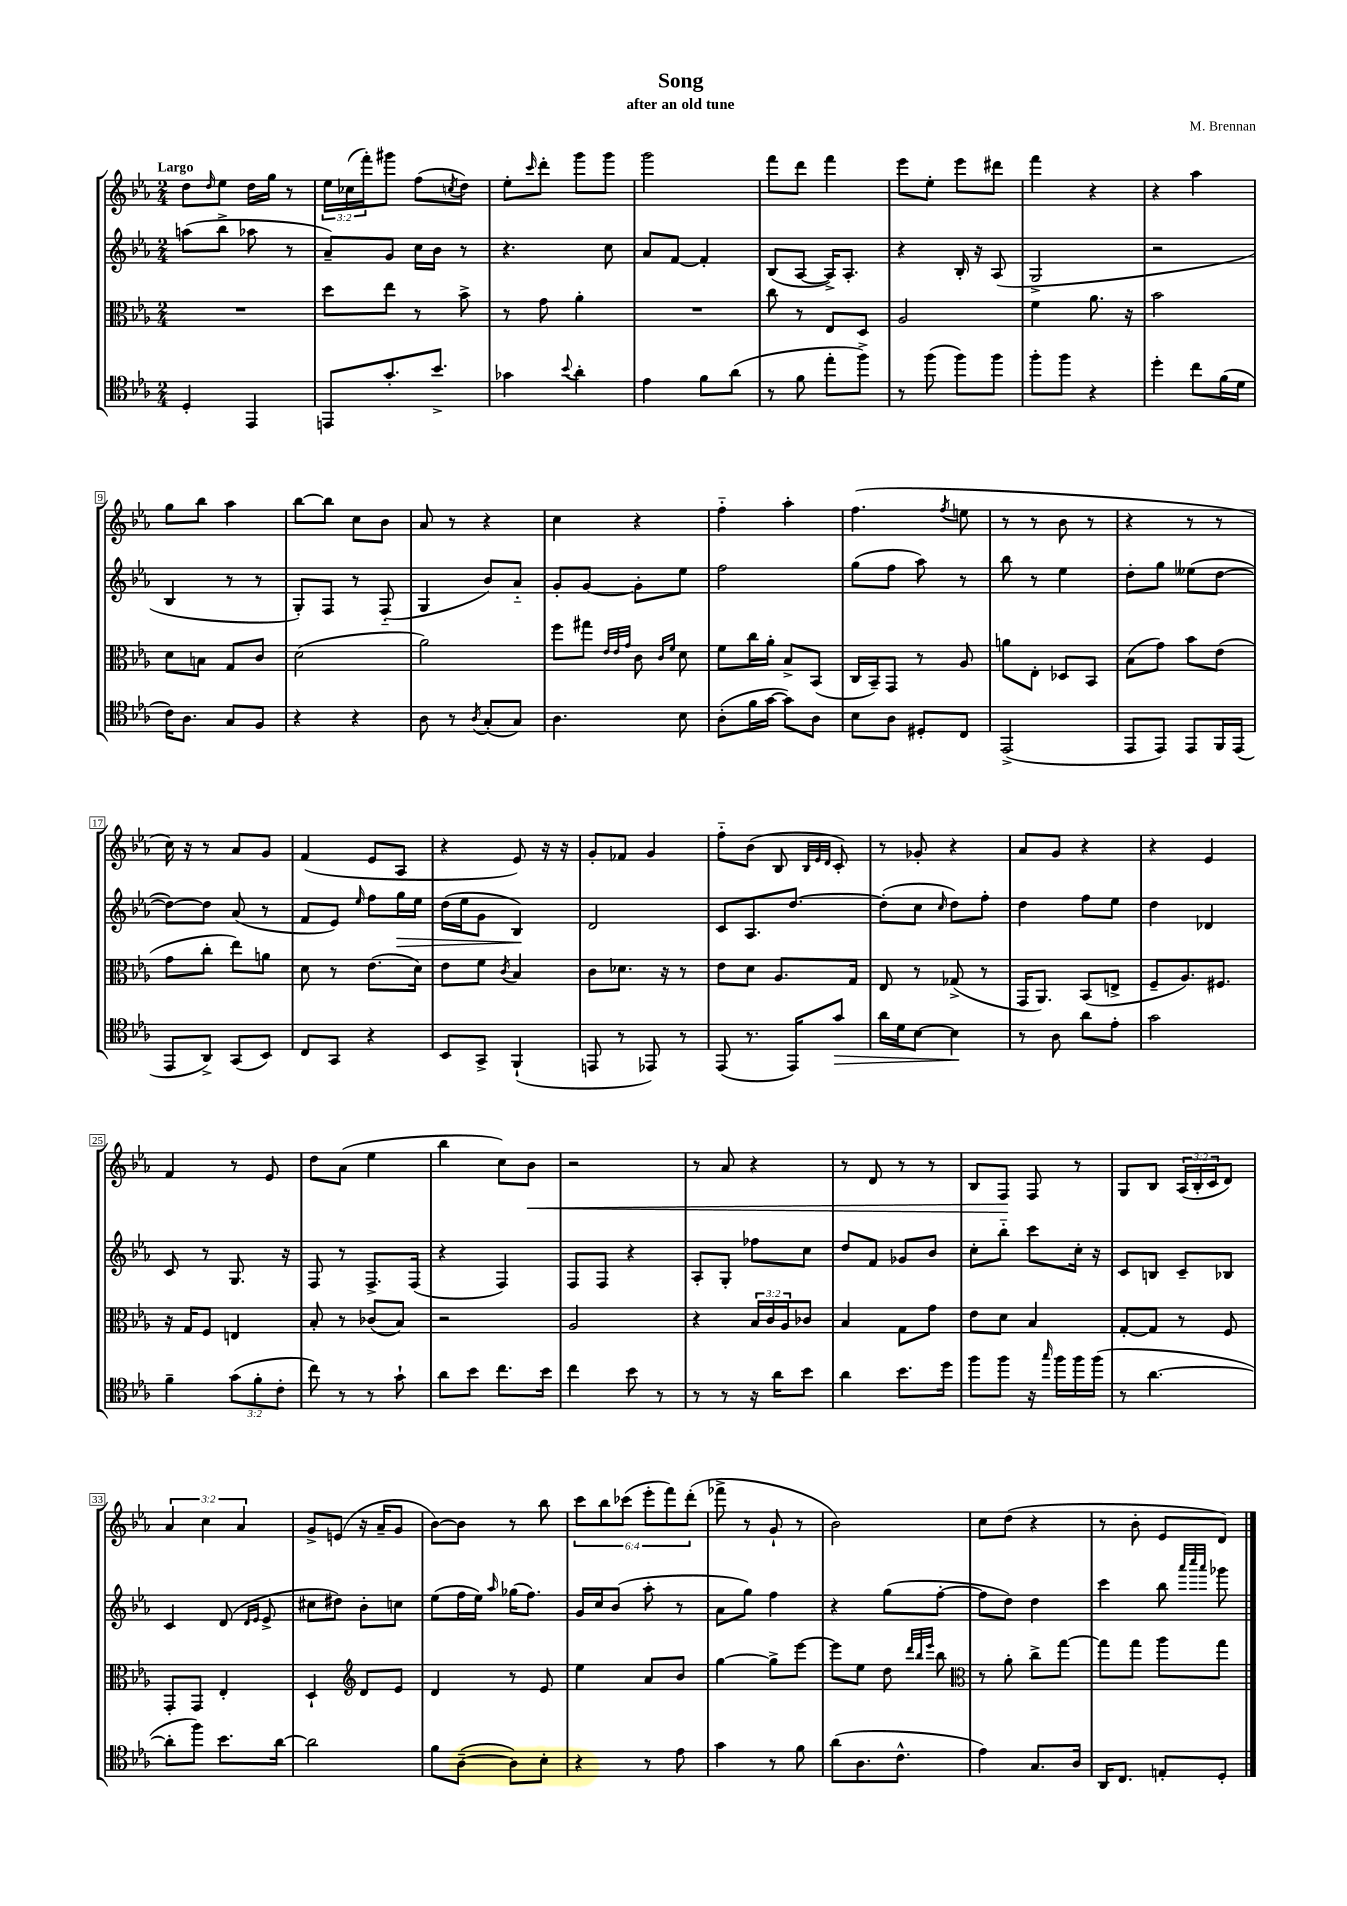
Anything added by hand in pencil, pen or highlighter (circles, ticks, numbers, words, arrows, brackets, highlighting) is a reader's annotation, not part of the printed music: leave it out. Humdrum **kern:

**kern	**dynam	**kern	**kern	**dynam	**kern	**dynam
*part4	*part4	*part3	*part2	*part2	*part1	*part1
*staff4	*staff4	*staff3	*staff2	*staff2	*staff1	*staff1
*clefC4	*	*clefC3	*clefG2	*	*clefG2	*
*k[b-e-a-]	*	*k[b-e-a-]	*k[b-e-a-]	*	*k[b-e-a-]	*
*M2/4	*	*M2/4	*M2/4	*	*M2/4	*
=1	=1	=1	=1	=1	=1	=1
!	!	!	!	!	!LO:TX:a:B:t=Largo	!
4D'/	.	2r	(8aan\L	.	8dd\L	.
.	.	.	.	.	16qqdd/	.
.	.	.	8bb-^\J	.	8ee-\J	.
4EE-/	.	.	8aa-X\	.	16dd\LL	.
.	.	.	.	.	16gg\JJ	.
.	.	.	8r	.	8r	.
=2	=2	=2	=2	=2	=2	=2
8EEn/L	.	8dd\L	8a-~/L)	.	24ee-\LL	.
.	.	.	.	.	(24cc-X\	.
.	.	.	.	.	24fff'\J)	.
8.g'/	.	8ee-\J	8g/J	.	8ggg#X\J	.
.	.	8r	16cc\LL	.	(8ff\L	.
8.b-^/J	.	.	16b-\JJ	.	.	.
.	.	.	.	.	8qccn/	.
.	.	8b-^\	8r	.	8dd\J)	.
=3	=3	=3	=3	=3	=3	=3
4g-X\	.	8r	4.r	.	8ee-'\L	.
.	.	.	.	.	16qqccc/	.
.	.	8g\	.	.	8ddd'\J	.
8qqb-/	.	.	.	.	.	.
4a-'\	.	4a-'\	.	.	8ggg\L	.
.	.	.	8cc\	.	8ggg\J	.
=4	=4	=4	=4	=4	=4	=4
4e-\	.	2r	8a-/L	.	2ggg\	.
.	.	.	[8f/J	.	.	.
8f\L	.	.	4f'/]	.	.	.
(8a-\J	.	.	.	.	.	.
=5	=5	=5	=5	=5	=5	=5
8r	.	8cc\	(8B-/L	.	8fff\L	.
8f\	.	8r	[8A-/J	.	8ddd\J	.
8ee-'\L	.	8E-/L	16A-^/KL])	.	4fff\	.
.	.	.	8.A-'/J	.	.	.
8ff^\J)	.	8D/J	.	.	.	.
=6	=6	=6	=6	=6	=6	=6
8r	.	2A-/	4r	.	8eee-\L	.
(8ff\	.	.	.	.	8ee-'\J	.
8ff\L)	.	.	16B-'/	.	8eee-\L	.
.	.	.	16r	.	.	.
8ff\J	.	.	(8A-/	.	8ddd#X\J	.
=7	=7	=7	=7	=7	=7	=7
8ff'\L	.	4f\	2G^/	.	4fff\	.
8ff\J	.	.	.	.	.	.
4r	.	8.a-\	.	.	4r	.
.	.	16r	.	.	.	.
=8	=8	=8	=8	=8	=8	=8
4dd'\	.	2b-\	2r	.	4r	.
8cc\L	.	.	.	.	4aa-\	.
(16f\L	.	.	.	.	.	.
16d\JJ	.	.	.	.	.	.
!!LO:LB:g=z
=9	=9	=9	=9	=9	=9	=9
16c\KL)	.	8d\L	4B-/	.	8gg\L	.
8.A-\J	.	.	.	.	.	.
.	.	8Bn\J	.	.	8bb-\J	.
8G/L	.	8G/L	8r	.	4aa-\	.
8F/J	.	8c/J	8r	.	.	.
=10	=10	=10	=10	=10	=10	=10
4r	.	(2d\	8G'/L)	.	[8bb-\L	.
.	.	.	8F/J	.	8bb-\J]	.
4r	.	.	8r	.	8cc\L	.
.	.	.	(8F/	.	8b-\J	.
=11	=11	=11	=11	=11	=11	=11
8A-\	.	2a-\)	4G/	.	8a-/	.
8r	.	.	.	.	8r	.
8qA-/	.	.	.	.	.	.
(8G'/L	.	.	8b-/L)	.	4r	.
8G/J)	.	.	8a-/J	.	.	.
=12	=12	=12	=12	=12	=12	=12
4.A-\	.	8ff\L	8g'/L	.	4cc\	.
.	.	8gg#X\J	[8g/J	.	.	.
.	.	32qqe-/LLL	.	.	.	.
.	.	32qqe-/	.	.	.	.
.	.	32qqg/JJJ	.	.	.	.
.	.	8c\	8g'\L]	.	4r	.
.	.	16qqc/LL	.	.	.	.
.	.	16qqf/JJ	.	.	.	.
8B-\	.	8d\	8ee-\J	.	.	.
=13	=13	=13	=13	=13	=13	=13
(8A-'\L	.	8f\L	2ff\	.	4ff\	.
16f\L	.	16cc\L	.	.	.	.
[16g\JJ	.	16a-'\JJ	.	.	.	.
8g\L])	.	8B-^/L	.	.	4aa-'\	.
8A-\J	.	(8BB-/J	.	.	.	.
=14	=14	=14	=14	=14	=14	=14
8B-\L	.	16C/LL	(8gg\L	.	(4.ff\	.
.	.	16BB-~/J)	.	.	.	.
8A-\J	.	8GG/J	8ff\J	.	.	.
8D#X'/L	.	8r	8aa-\)	.	.	.
.	.	.	.	.	8qff/	.
8C/J	.	8A-/	8r	.	8een\	.
=15	=15	=15	=15	=15	=15	=15
(2EE-^/	.	8an\L	8bb-\	.	8r	.
.	.	8E-'\J	8r	.	8r	.
.	.	8D-X/L	4ee-\	.	8b-\	.
.	.	8BB-/J	.	.	8r	.
=16	=16	=16	=16	=16	=16	=16
8EE-/L	.	(8B-\L	8dd'\L	.	4r	.
8EE-/J)	.	8g\J)	8gg\J	.	.	.
8EE-/L	.	8b-\L	(8ee--X\L	.	8r	.
16FF/L	.	(8e-\J	[8dd\J	.	8r	.
(16EE-/JJ	.	.	.	.	.	.
!!LO:LB:g=z
=17	=17	=17	=17	=17	=17	=17
8EE-/L	.	8g\L	8dd\L_)	.	16cc\)	.
.	.	.	.	.	16r	.
8AA-^/J)	.	8cc'\J	8dd\J]	.	8r	.
(8GG/L	.	8ee-\L)	(8a-/	.	8a-/L	.
8BB-/J)	.	8an\J	8r	.	8g/J	.
=18	=18	=18	=18	=18	=18	=18
8C/L	.	8d\	8f/L	.	(4f/	.
8GG/J	.	8r	8e-/J)	.	.	.
.	.	.	16qqee-/	.	.	.
4r	.	(8.e-\L	8ff\L	.	8e-/L	.
!	!	!	!	!LO:HP:b	!	!
.	.	.	16gg\L	>	8A-/J	.
.	.	16d\Jk)	16ee-\JJ	.	.	.
=19	=19	=19	=19	=19	=19	=19
8BB-/L	.	8e-\L	(16dd\LL	.	4r	.
.	.	.	16ee-\J	.	.	.
8GG^/J	.	8f\J	8g\J	.	.	.
.	.	8qc/	.	.	.	.
(4FF`/	.	4B-/	4B-/)	.	8e-/)	.
.	.	.	.	.	16r	.
.	.	.	.	.	16r	.
.	.	.	.	]	.	.
=20	=20	=20	=20	=20	=20	=20
8EEn/	.	8c\L	2d/	.	8g'/L	.
8r	.	8.d-X\J	.	.	8f-X/J	.
8EE-X/)	.	.	.	.	4g/	.
.	.	16r	.	.	.	.
8r	.	8r	.	.	.	.
=21	=21	=21	=21	=21	=21	=21
(8EE-/	.	8e-\L	8c/L	.	8ff\L	.
8.r	.	8d\J	8.A-/	.	(8b-\J	.
.	.	8.A-/L	.	.	8B-/	.
16EE-/KL)	.	.	[8.dd/J	.	.	.
.	.	.	.	.	32qqB-/LLL	.
.	.	.	.	.	32qqe-/	.
.	.	.	.	.	32qqd/JJJ	.
!	!LO:HP:b	!	!	!	!	!
8g/J	>	.	.	.	8c'/)	.
.	.	16G/Jk	.	.	.	.
=22	=22	=22	=22	=22	=22	=22
16a-\LL	.	8E-/	(8dd'\L]	.	8r	.
16d\J	.	.	.	.	.	.
[8B-\J	.	8r	8cc\J	.	8g-X'/	.
.	.	.	16qqcc/	.	.	.
4B-\]	.	(8G-X^/	8dd\L)	.	4r	.
.	.	8r	8ff'\J	.	.	.
.	]	.	.	.	.	.
=23	=23	=23	=23	=23	=23	=23
8r	.	16GG/KL	4dd\	.	8a-/L	.
.	.	8.AA-/J)	.	.	.	.
8A-\	.	.	.	.	8g/J	.
8a-\L	.	(8BB-/L	8ff\L	.	4r	.
8e-'\J	.	8En^/J	8ee-\J	.	.	.
=24	=24	=24	=24	=24	=24	=24
2g\	.	8F~/L	4dd\	.	4r	.
.	.	8.A-/)	.	.	.	.
.	.	.	4d-X/	.	4e-/	.
.	.	8.F#X/J	.	.	.	.
!!LO:LB:g=z
=25	=25	=25	=25	=25	=25	=25
4f~\	.	16r	8c/	.	4f/	.
.	.	16G/KL	.	.	.	.
.	.	8F/J	8r	.	.	.
(12g\L	.	4En/	8.G/	.	8r	.
12f'\	.	.	.	.	.	.
.	.	.	.	.	8e-/	.
12c'\J	.	.	.	.	.	.
.	.	.	16r	.	.	.
=26	=26	=26	=26	=26	=26	=26
8cc\)	.	8B-'/	8F/	.	8dd\L	.
8r	.	8r	8r	.	(8a-\J	.
8r	.	(8c-X/L	8.F^/L	.	4ee-\	.
8g`\	.	8B-/J)	.	.	.	.
.	.	.	(16F/Jk	.	.	.
=27	=27	=27	=27	=27	=27	=27
8a-\L	.	2r	4r	.	4bb-\	.
8b-\J	.	.	.	.	.	.
8.cc\L	.	.	4F/)	.	8cc\L)	.
!	!	!	!	!	!	!LO:HP:b
.	.	.	.	.	8b-\J	<
16b-\Jk	.	.	.	.	.	.
=28	=28	=28	=28	=28	=28	=28
4cc\	.	2A-/	8F/L	.	2r	.
.	.	.	8F/J	.	.	.
8b-\	.	.	4r	.	.	.
8r	.	.	.	.	.	.
=29	=29	=29	=29	=29	=29	=29
8r	.	4r	8A-'/L	.	8r	.
8r	.	.	8G'/J	.	8a-/	.
16r	.	24B-/LL	8ff-X\L	.	4r	.
.	.	24c/	.	.	.	.
16a-\KL	.	.	.	.	.	.
.	.	24A-/J	.	.	.	.
8b-\J	.	8c-X/J	8cc\J	.	.	.
=30	=30	=30	=30	=30	=30	=30
4a-\	.	4B-/	8dd/L	.	8r	.
.	.	.	8f/J	.	8d/	.
8.b-\L	.	8G\L	8g-X/L	.	8r	.
.	.	8g\J	8b-/J	.	8r	.
16dd\Jk	.	.	.	.	.	.
=31	=31	=31	=31	=31	=31	=31
8ff\L	.	8e-\L	8cc'\L	.	8B-/L	.
8ff\J	.	8d\J	8bb-\J	.	8F/J	.
16r	.	4B-/	8ccc\L	.	8F/	[
16qqgg/	.	.	.	.	.	.
16ff\LL	.	.	.	.	.	.
16ff\	.	.	16cc'\Jk	.	8r	.
(16ff\JJ	.	.	16r	.	.	.
=32	=32	=32	=32	=32	=32	=32
8r	.	[8G'/L	8c/L	.	8G/L	.
[4.a-\	.	8G/J]	8Bn/J	.	8B-/J	.
.	.	8r	8c~/L	.	(24A-/LL	.
.	.	.	.	.	24B-'/	.
.	.	.	.	.	24c/J	.
.	.	8F/	8B-X/J	.	8d/J)	.
!!LO:LB:g=z
=33	=33	=33	=33	=33	=33	=33
8a-'\L]	.	8GG'/L	4c/	.	6a-/	.
8ff\J)	.	8GG/J	.	.	.	.
.	.	.	.	.	6cc\	.
8.b-\L	.	4E-'/	(8d/	.	.	.
.	.	.	.	.	6a-/	.
.	.	.	16qqd/LL	.	.	.
.	.	.	16qqe-/JJ	.	.	.
.	.	.	8e-^/	.	.	.
[16a-\Jk	.	.	.	.	.	.
=34	=34	=34	=34	=34	=34	=34
2a-\]	.	4D`/	8cc#X\L	.	8g^/L	.
.	.	.	8dd#X\J)	.	(8en/J	.
*	*	*clefG2	*	*	*	*
.	.	8d/L	8b-'\L	.	16r	.
.	.	.	.	.	16a-~/KL	.
.	.	8e-/J	8ccn\J	.	8g/J	.
=35	=35	=35	=35	=35	=35	=35
8f\L	.	4d/	(8ee-\L	.	[8b-\L)	.
([8A-~\J	.	.	16ff\L	.	8b-\J]	.
.	.	.	16ee-\JJ)	.	.	.
.	.	.	16qqaa-/	.	.	.
8A-\L])	.	8r	(16gg-X\KL	.	8r	.
.	.	.	8.ff\J)	.	.	.
8B-'\J	.	8e-/	.	.	8bb-\	.
=36	=36	=36	=36	=36	=36	=36
4r	.	4ee-\	16g/LL	.	12ccc\L	.
.	.	.	16cc/J	.	.	.
.	.	.	.	.	12bb-\	.
.	.	.	(8b-/J	.	.	.
.	.	.	.	.	(12ccc-X\J	.
8r	.	8a-/L	8aa-'\	.	12eee-'\L	.
.	.	.	.	.	12fff\)	.
8e-\	.	8b-/J	8r	.	.	.
.	.	.	.	.	(12ddd'\J	.
=37	=37	=37	=37	=37	=37	=37
4g\	.	[4gg\	8a-\L	.	8fff-X^\	.
.	.	.	8gg\J)	.	8r	.
8r	.	8gg^\L]	4ff\	.	8g`/	.
8f\	.	[8eee-\J	.	.	8r	.
=38	=38	=38	=38	=38	=38	=38
(8a-\L	.	8eee-\L]	4r	.	2b-\)	.
8.A-\	.	8ee-\J	.	.	.	.
.	.	8dd\	(8gg\L	.	.	.
8.c^^\J	.	.	.	.	.	.
.	.	32qqddd/LLL	.	.	.	.
.	.	32qqbb-/	.	.	.	.
.	.	32qqeee-/JJJ	.	.	.	.
.	.	8bb-\	[8ff'\J	.	.	.
=39	=39	=39	=39	=39	=39	=39
*	*	*clefC3	*	*	*	*
4e-\)	.	8r	8ff\L]	.	8cc\L	.
.	.	8a-'\	8dd\J)	.	(8dd\J	.
8.G/L	.	8cc^\L	4dd\	.	4r	.
.	.	[8gg\J	.	.	.	.
16A-/Jk	.	.	.	.	.	.
=40	=40	=40	=40	=40	=40	=40
16AA-/KL	.	8gg\L]	4ccc\	.	8r	.
8.C/J	.	.	.	.	.	.
.	.	8gg\J	.	.	8b-'\	.
8En'/L	.	8aa-\L	8bb-\	.	8e-/L	.
.	.	.	32qqaaa-/LLL	.	.	.
.	.	.	32qqcccc/	.	.	.
.	.	.	32qqaaa-/JJJ	.	.	.
8D'/J	.	8gg\J	8ggg-X\	.	8d/J)	.
==	==	==	==	==	==	==
*-	*-	*-	*-	*-	*-	*-
